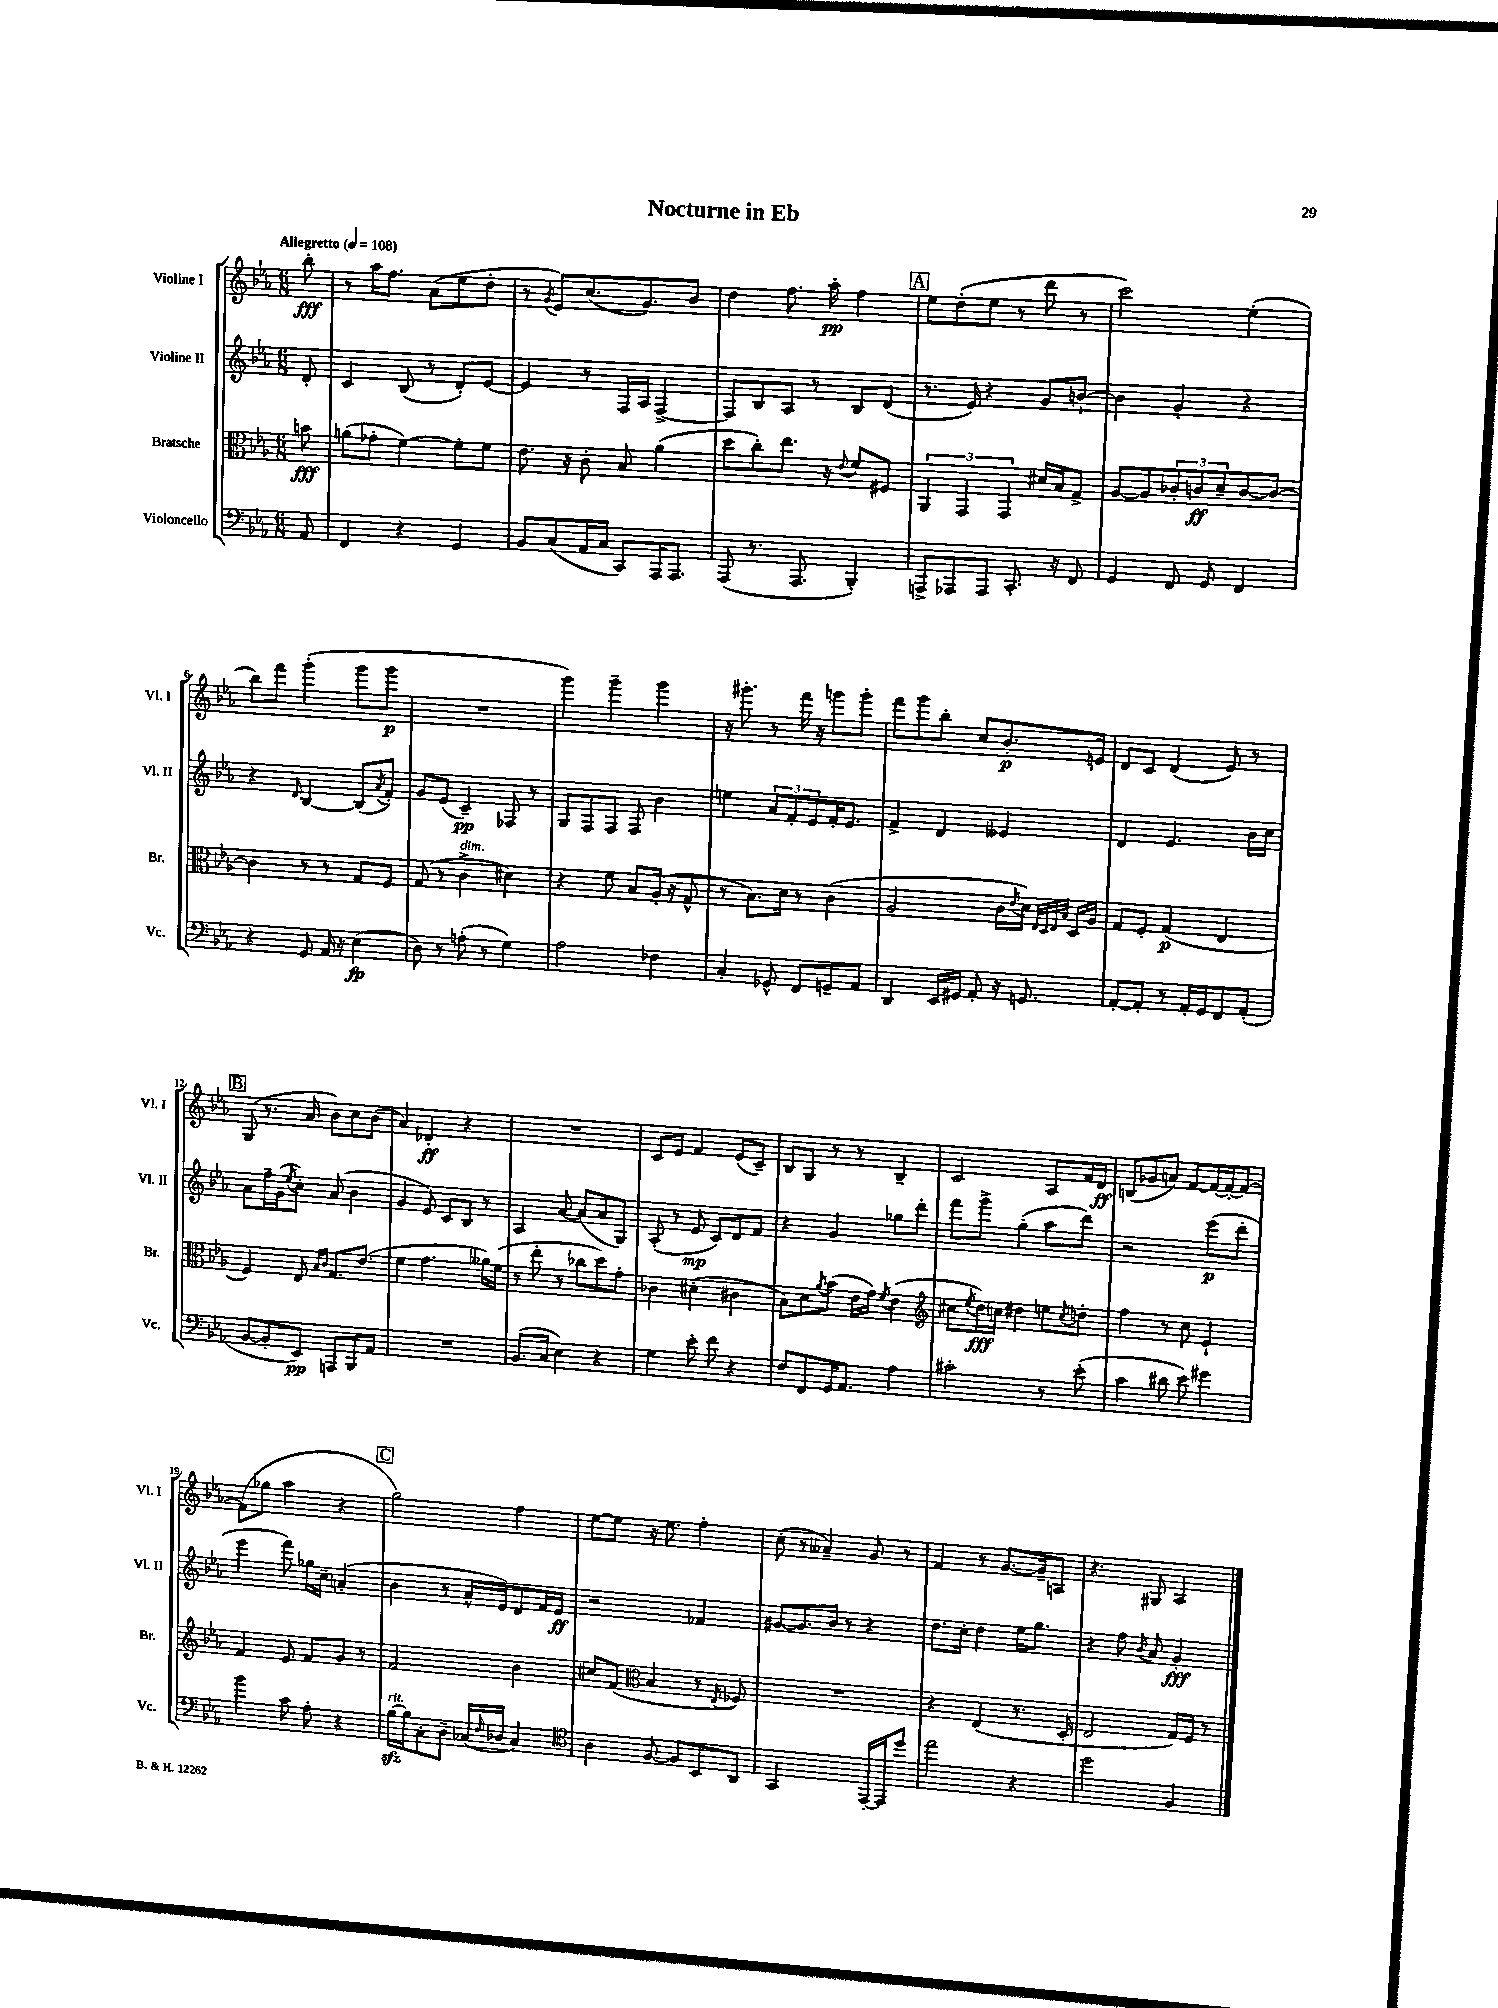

**kern	**kern	**kern	**kern
*staff4	*staff3	*staff2	*staff1
*clefF4	*clefC3	*clefG2	*clefG2
*k[b-e-a-]	*k[b-e-a-]	*k[b-e-a-]	*k[b-e-a-]
*M6/8	*M6/8	*M6/8	*M6/8
*MM108	*MM108	*MM108	*MM108
8AA-	8b	8d'	8bb-'
=	=	=	=
4FF	(8a	4c	8r
.	8g-'	.	16aa-
.	.	.	8.ff
4r	[4f)	(8B-	.
.	.	8r	(8a-
4GG	8f']	8d')	8ee-
.	8f	[8e-	8dd'
=	=	=	=
8BB-	8.e-	4e-]	8r
.	.	.	8qg
(8C	.	.	8e-)
.	16r	.	.
16AA-	8c'	8r	(8.cc
16C	.	.	.
8CC)	8B-	16F	.
.	.	16A-	8.g)
16AAA-	(4a-	[4F^	.
8.AAA-	.	.	.
.	.	.	8b-
=	=	=	=
(8AAA-	8dd	8F]	4dd
8.r	8cc')	8B-	.
.	8.ee-	8A-	8.ff
8.AAA-	.	.	.
.	.	8r	.
.	16r	.	16aa-'
.	8qqe-	.	.
4BBB-')	8f	8B-	4ff
.	8F#	(8d	.
=	=	=	=
8AAA^	6AA-	8.r	8ee-
8AAA-	.	.	(8dd'
.	6GG	.	.
.	.	16e-)	.
8AAA-	.	4r	8ee-
.	6GG	.	.
8.CC'	.	.	8r
.	16d#	8g	8ddd
16r	16B-	.	.
8FF	8G^	[8b`	8r
=	=	=	=
4GG	[8A-	4b]	2ccc)
.	8A-]	.	.
8FF	12c-'	4g'	.
.	12c	.	.
8GG	.	.	.
.	12d~	.	.
4FF	[8c	4r	(4ee-'
.	8c_	.	.
=	=	=	=
4r	4c]	4r	8bb-)
.	.	.	8fff
.	.	16qqd	.
8GG	8r	[4B-	(4ggg'
16AA-	8r	.	.
16r	.	.	.
(4E-	8G	(8B-]	8ggg
.	.	8qa-	.
.	8F	8f')	8ggg
=	=	=	=
8D)	(8G	8g	2.r
8r	8r	(8e-	.
(8A'	4c^	4c~)	.
8r	.	.	.
4G)	4d#)	8F-	.
.	.	8r	.
=	=	=	=
2A-	4r	8G	4ggg)
.	.	8F	.
.	8f	8F	4ggg~
.	8B-	8F	.
4F-	(16A-'	4b-	4ggg
.	16r	.	.
.	8G^^	.	.
=	=	=	=
4C'	8r	4ee	16r
.	.	.	8.ggg#'
.	8.B-)	.	.
8GG-^^	.	12a-	8r
.	16d	.	.
.	.	12f'	.
8FF	8r	.	16fff
.	.	12e-	.
.	.	.	16r
8GG~	(4c	16f'	8ggg
.	.	8.e-	.
8AA-	.	.	8ggg'
=	=	=	=
4DD	2A-	4f^	8fff
.	.	.	8ggg
16EE-	.	4d	8bb-'
16GG#	.	.	.
8AA-'	.	.	8cc
16r	16c	4e--	8.b-'
.	8qe-	.	.
8.GG	16d)	.	.
.	32qqE-	.	.
.	32qqD	.	.
.	32qqE-	.	.
.	32qqB-	.	.
.	16D	.	.
.	16A-	.	16e
=	=	=	=
[8AA-'	8G	4d	8d
8AA-']	8F'	.	8c
8r	(4G	4.e-	(4d
16AA-'	.	.	.
16GG	.	.	.
8FF	4E-	.	8e-)
(8AA-'	.	16b-	8r
.	.	16cc	.
=	=	=	=
[8BB-	4F)	8a-	(8G
8BB-']	.	16ff~	8.r
.	.	(16g	.
.	.	8qee-	.
8EE-)	8E-	8cc')	.
.	.	.	16a-
.	16qqB-	.	.
.	16qqc	.	.
8AAA	8.G	(8a-	8b-)
8BBB-	.	4b-	8cc
.	(8.e-	.	.
8AA-	.	.	(8b-
=	=	=	=
2.r	4f	4g	4a-)
.	4.g	8e-)	4d-'
.	.	8c	.
.	.	8B-	4r
.	16a--)	8r	.
.	(16f	.	.
=	=	=	=
(8.BB-	8r	4A-	2.r
.	8ee-'	.	.
16C	.	.	.
4E-)	8r	[8a-	.
.	8cc-	(8a-]	.
4r	8dd)	8a-	.
.	8g'	8G)	.
=	=	=	=
4G	4c-	(8A-'	8c
.	.	8r	8e-
8e-'	(4d#'	8e-	4f
8f	.	8c)	.
4r	4c#	8d	(8e-
.	.	8f	8c~)
=	=	=	=
8F	8B-)	4r	8B-
8FF	8d	.	8G
.	8qa-	.	.
16GG	(8b-	4g	8r
8.AA-	.	.	.
.	16e-	.	8r
.	16g)	.	.
.	8qf	.	.
4A-	(4e-	8gg-	4B-~
.	.	8ddd'	.
=	=	=	=
*	*clefG2	*	*
2c#'	8cc#	8fff	2c
.	8qee-	.	.
.	16dd)	8ggg^	.
.	16cc	.	.
.	4dd#	(4gg'	.
8r	8ee	8aa-	8A-
.	8qcc	.	.
(8e-'	8dd'	8ddd)	16f
.	.	.	16d
=	=	=	=
4c	4ff	2r	(8B
.	.	.	8g-
8d#	8r	.	8a)
8e-)	8cc	.	[8f
4g#	4e-`	(8eee-	16f_
.	.	.	16f'_
.	.	8ddd'	8f_
=	=	=	=
4b-	4f	4eee-	(8f]
.	.	.	8gg-
8c	8e-	8fff)	4aa-
8A-'	8f	16gg-	.
.	.	16cc~	.
4r	8g	(4a'	4r
.	8r	.	.
=	=	=	=
[16B-	2f	4b-	2gg)
16B-]	.	.	.
8C'	.	.	.
8D~	.	8r	.
(16C-	.	16a-^^	.
16qqF	.	.	.
16D-	.	16e-)	.
4C-)	4b-	8d	4ff
.	.	16f	.
.	.	16e-	.
=	=	=	=
*clefC4	*	*	*
4A-	8cc#	2r	[8ee-
.	(8f	.	8ee-]
*	*clefC3	*	*
[8F	4B-	.	16r
.	.	.	8.ee-
8F]	.	.	.
8BB-	8r	4f-	4ff'
.	8qE-	.	.
8AA-	8F-)	.	.
=	=	=	=
2GG	2.r	[8g#	(8cc'
.	.	8.g#]	8r
.	.	.	4a--~)
.	.	16b-	.
.	.	8r	.
[16EE-'	.	4r	8g
16EE-]	.	.	.
8dd	.	.	8r
=	=	=	=
2ee-	4r	8.dd	4f
.	.	16cc'	.
.	(4E-	4dd	8r
.	.	.	[8.g
4r	8.r	16ee-	.
.	.	8.gg	16g~]
.	.	.	8A
.	16D'	.	.
=	=	=	=
2dd	2E-	4r	4.r
.	.	8ff	.
.	.	8qb-	.
.	.	8a-	8G#
4F	16G)	4g'	4A-
.	16F	.	.
.	8r	.	.
==	==	==	==
*-	*-	*-	*-
